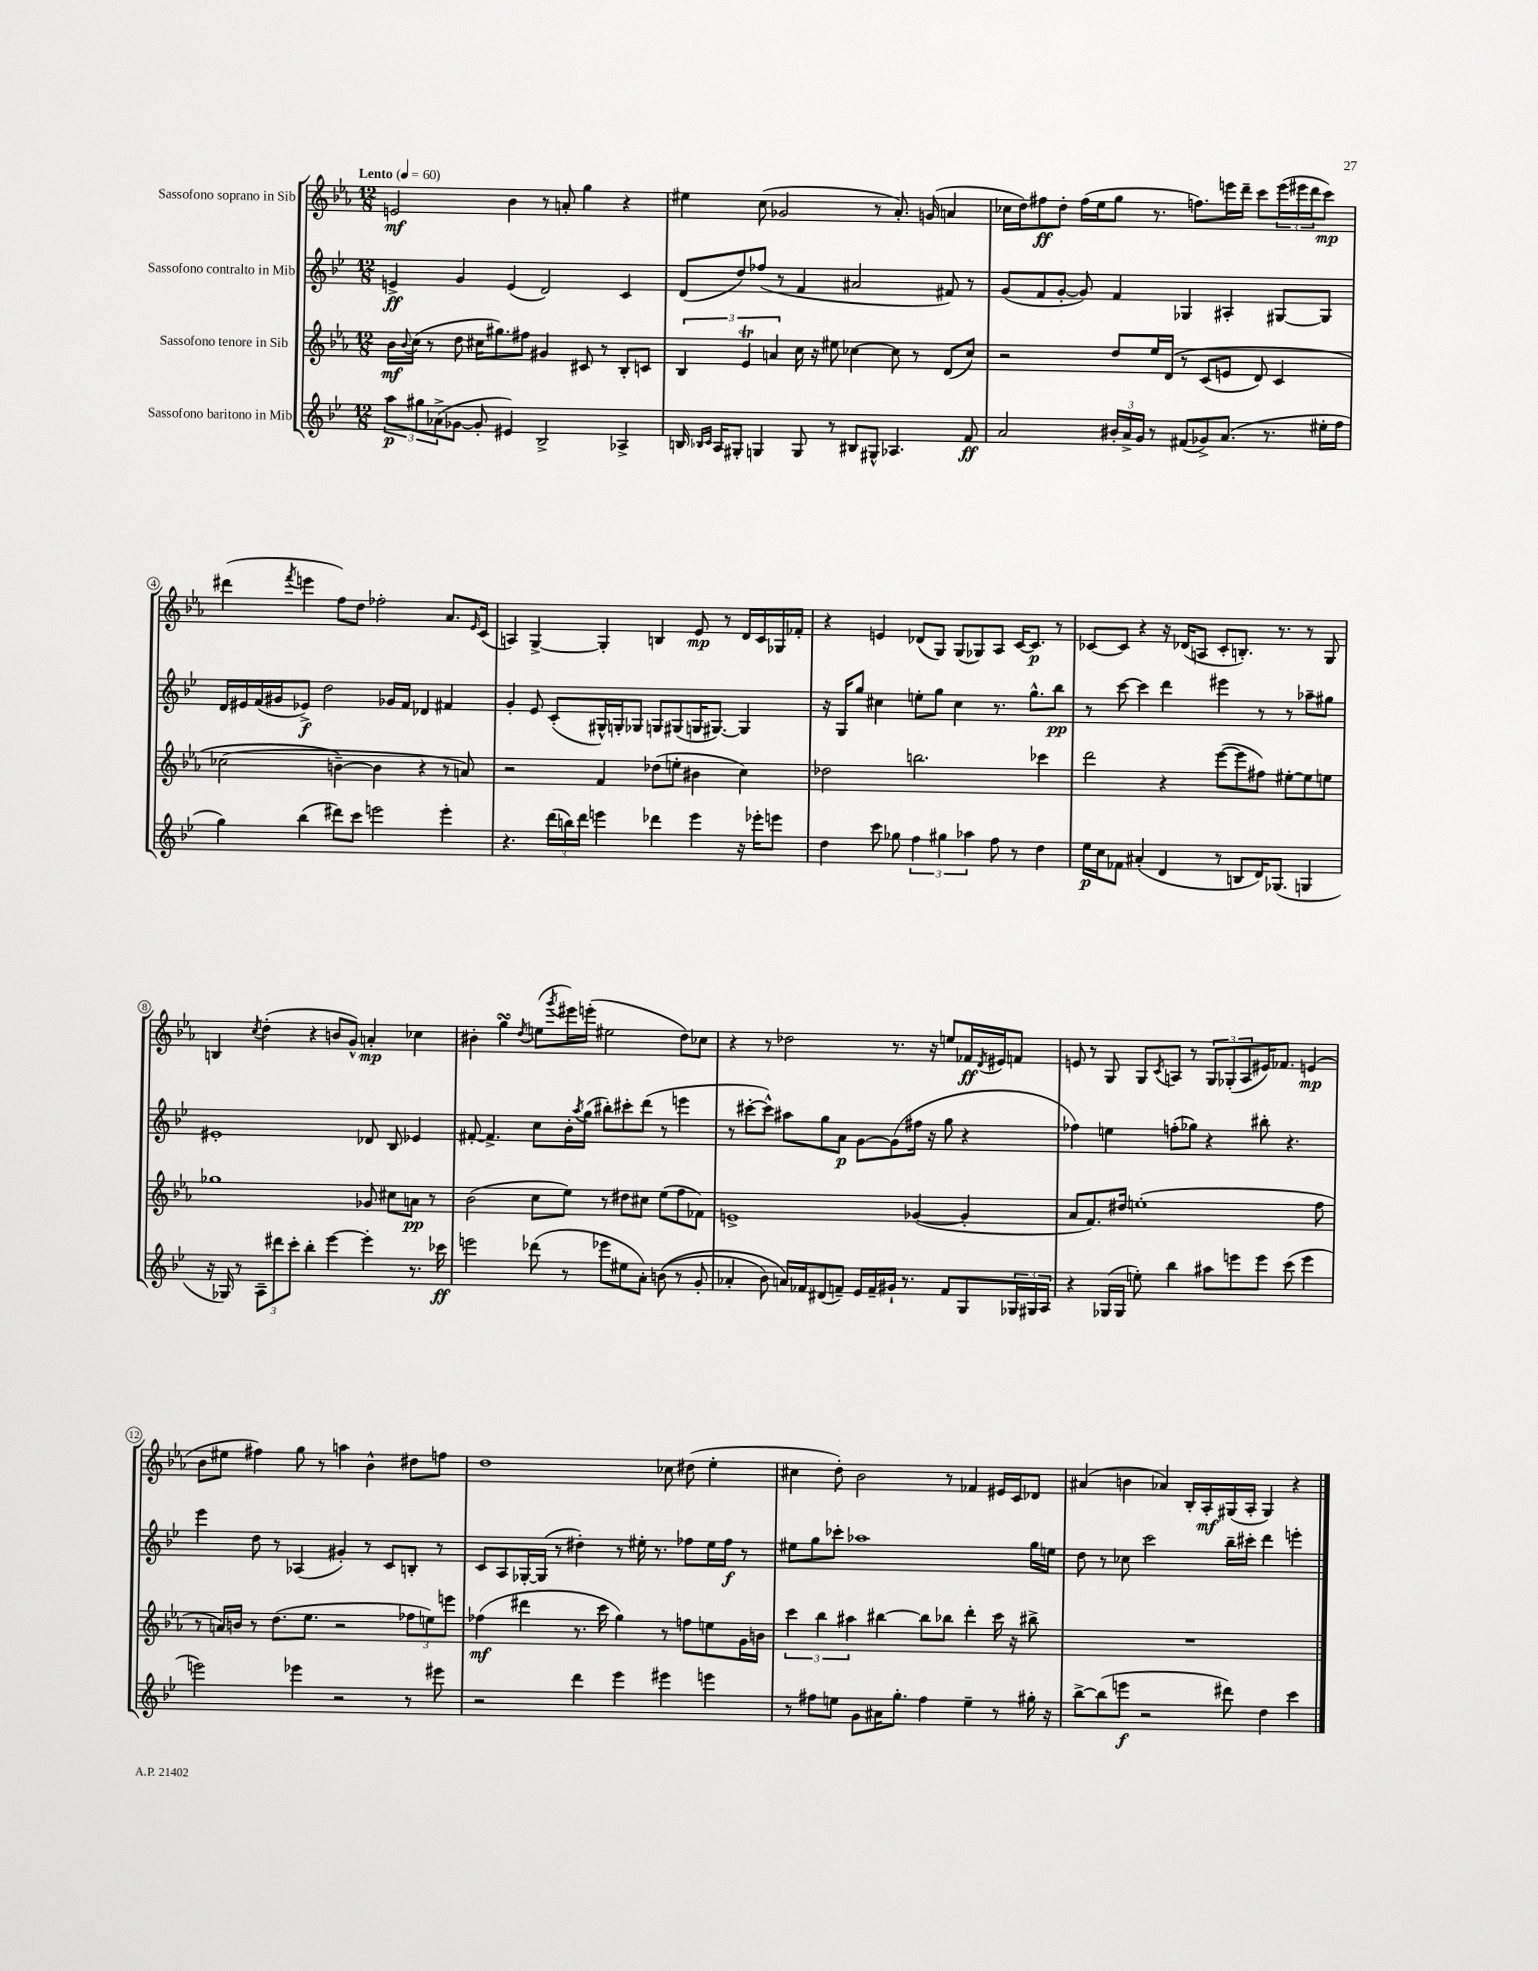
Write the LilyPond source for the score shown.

<<
\new StaffGroup <<
\new Staff = "s0" \with { instrumentName = "Sassofono soprano in Sib" } {
    \clef treble \key ees \major \numericTimeSignature \time 12/8 \tempo "Lento" 4 = 60
    e'2\mf bes'4 r8 a'8-. g''4 r4 |
    eis''4 c''8( ges'2 r8 aes'8.-.) g'16( a'4 |
    ces''16 d''16) fis''8\ff d''8-. fis''16( ees''16 g''8 r8. f''8.) e'''16 d'''16-- c'''8 \tuplet 3/2 { e'''16( eis'''16 d'''16 } c'''8\mp) |
    dis'''4( \acciaccatura { f'''8 } e'''4 f''8) d''8 fes''2-. aes'8. \grace { ees'16 } c'16( |
    a4) g4~-> g4-. b4 ees'8\mp r8 d'16 c'16 ges16 fes'16-. |
    r4 e'4 des'8( g8) g8( ges8) aes8 c'16~ c'8.\p r8 |
    ces'8~ ces'8 r4 r16 des'16( a8 ces'8-. b8.-.) r8. r8 g8 |
    b4 \acciaccatura { c''8 } d''4-.( r4 b'8 g'8-^) a'4-.\mp ces''4 |
    bis'4-. g''4\turn \acciaccatura { d''8 } e''8( \acciaccatura { g'''8 } eis'''16) e'''16-.( eis''2 d''8) ces''8 |
    r4 r8 des''2 r8. r16 e''8 fes'16\ff \acciaccatura { d'8 } eis'16 f'8 |
    e'8 r8 g8 g8 \acciaccatura { c'8 } a8 r8 \tuplet 3/2 { g8 ges8-.( a8 } eis'16) fes'8. e'4\mp( |
    bes'8 eis''8 fis''4) g''8 r8 a''4 bes'4-^ dis''8 f''8 |
    d''1 ces''8 dis''8( ees''4-. |
    cis''4 d''8-.) bes'2 r8 fes'4 eis'16 c'16 des'8 |
    ais'4( b'4 aes'4) bes16-. aes16-.\mf gis16( aes16-. gis4) r4 \bar "|." |
}
\new Staff = "s1" \with { instrumentName = "Sassofono contralto in Mib" } {
    \clef treble \key bes \major \numericTimeSignature \time 12/8
    e'4->\ff g'4 e'4( d'2) c'4 |
    d'8( d''8) fes''8( r8 f'4 ais'2 fis'8) r8 |
    g'8( f'8 g'8~-. g'8) f'4 ges4 ais4-. gis8~ gis8 |
    d'16 eis'16 f'16( gis'16 ees'8->\f) d''2 ges'16 f'16 des'4 fis'4 |
    g'4-. ees'8 c'8-.( gis16-^) g16-. ges8 g8 gis8( g16 gis8.~) gis4 |
    r16 g16 g''8 cis''4 e''8-. g''8 cis''4 r8. g''8.-^ bes''8\pp |
    r8 c'''8~ c'''4 d'''4 eis'''4 r8 r8 aes''8-- gis''8 |
    eis'1-. des'8 bes8 ees'4 |
    fis'8~-. fis'4.-> c''8 bes'16-. \acciaccatura { a''8 } g''16( bis''8-.) cis'''8-. d'''8( r8 e'''4 |
    r8 cis'''8~-. cis'''8-^) ais''8 g''8 a'8\p g'8~ g'8( fis''16 r16 g''8 r4 |
    fes''4) e''4 f''8-.( ges''8) r4 bis''8-. r4. |
    ees'''4 d''8 r8 aes4( gis'4-.) r8 c'8 b8-. r8 |
    c'8 a8 ges16~-. ges16( r8 dis''4-.) r8 eis''16-. r8. fes''8 eis''16 fes''16\f r8 |
    eis''8 g''8 ces'''8-. aes''1 g''16 e''16 |
    d''8 r8 ces''8 c'''2 bes''16-- cis'''16-. d'''4 e'''4-. \bar "|." |
}
\new Staff = "s2" \with { instrumentName = "Sassofono tenore in Sib" } {
    \clef treble \key ees \major \numericTimeSignature \time 12/8
    bes'16\mf \appoggiatura { bes'8 } c''16( r8 d''8 cis''16 gis''8.) fis''8 gis'4 cis'8 r8 bes8-. c'8 |
    \tuplet 3/2 { bes4 ees'4\trill a'4 } c''16 r16 eis''8 ces''4~ ces''8 r8 d'8( ces''8) |
    r2 d''8 ees''16 d'16\( r8 c'8( e'8 d'8) c'4 |
    ces''2( b'4~--\) b'4 r4 r8 a'8) |
    r2 f'4 des''8( e''8-. bis'4 c''4) |
    des''2 b''2. ces'''4 |
    d'''2 r4 ees'''8~( ees'''8 fis''8) eis''8~-. eis''8 e''8 |
    ges''1 ges'8 cis''8 a'8\pp r8 |
    bes'2( c''8 ees''8) r8 dis''8 cis''8 ees''8( f''8 fes'8) |
    e'1-> ges'4~( ges'4-. |
    aes'8 f'8.) dis''16 e''1-.( f''8 |
    r8 a'16) b'16 r8 d''8.( ees''8. r2 \tuplet 3/2 { fes''8 e''8) e'''8 } |
    fes''4\mf( dis'''4 r8. c'''16 g''4) r8 f''8 e''8 g'16 b'16 |
    \tuplet 3/2 { c'''4 bes''4 ais''4 } bis''4~ bis''8 bes''8 d'''4-. c'''16 r16 bis''8-> |
    R1. \bar "|." |
}
\new Staff = "s3" \with { instrumentName = "Sassofono baritono in Mib" } {
    \clef treble \key bes \major \numericTimeSignature \time 12/8
    \tuplet 3/2 { a''8\p gis''8 aes'8->( } ges'8~ ges'8-. eis'4) bes2-> aes4-> |
    b16 \grace { bes16 c'16 } a16 gis8-. g4 g8 r8 bis8 gis8-^ aes4. f'8\ff |
    a'2 \tuplet 3/2 { bis'16-. a'16-> g'16 } r8 fis'8( ges'8->) a'8.( r8. eis''16-. f''16 |
    g''4) bes''4( dis'''8) c'''8 e'''2 e'''4-. |
    r4. \tuplet 3/2 { d'''16( b''16) d'''16 } e'''4 des'''4 e'''4 r16 ees'''16-. e'''8 |
    d''4 c'''8 ges''8 \tuplet 3/2 { f''4 gis''4 aes''4 } f''8 r8 d''4 |
    ees''16\p c''16 fes'8 ais'4-.( d'4 r8 b8 d'16) ges8.( g4 |
    r16 ges16) r8 \tuplet 3/2 { a8-- dis'''8 c'''8-. } bes''4-. ees'''4~ ees'''4-. r8. ces'''16\ff |
    e'''2 des'''8( r8 ees'''8 eis''8 a'8-.) b'8(\( r8 g'8-. |
    aes'4-. bes'8) a'16\) fes'16 dis'8( f'8--) ees'16 f'16-- gis'16-! r8. f'8 g8 \tuplet 3/2 { ges16 gis16 a16 } |
    r4 ges16( ges16 e''8-.) bes''4 ais''8 e'''8 e'''8 c'''8( e'''4 |
    e'''2) ees'''4 r2 r8 eis'''8 |
    r2 d'''4 ees'''4 eis'''4 e'''4 |
    r8 fis''8 e''8 g'8 ais'16 g''8.-. fis''4 e''4-- r8 gis''16-. r16 |
    bes''8~-> bes''8( e'''8\f r2 dis'''8) d''4 c'''4 \bar "|." |
}
>>
>>
\layout { \context { \Score \override BarNumber.stencil = #(make-stencil-circler 0.1 0.3 ly:text-interface::print) } }
